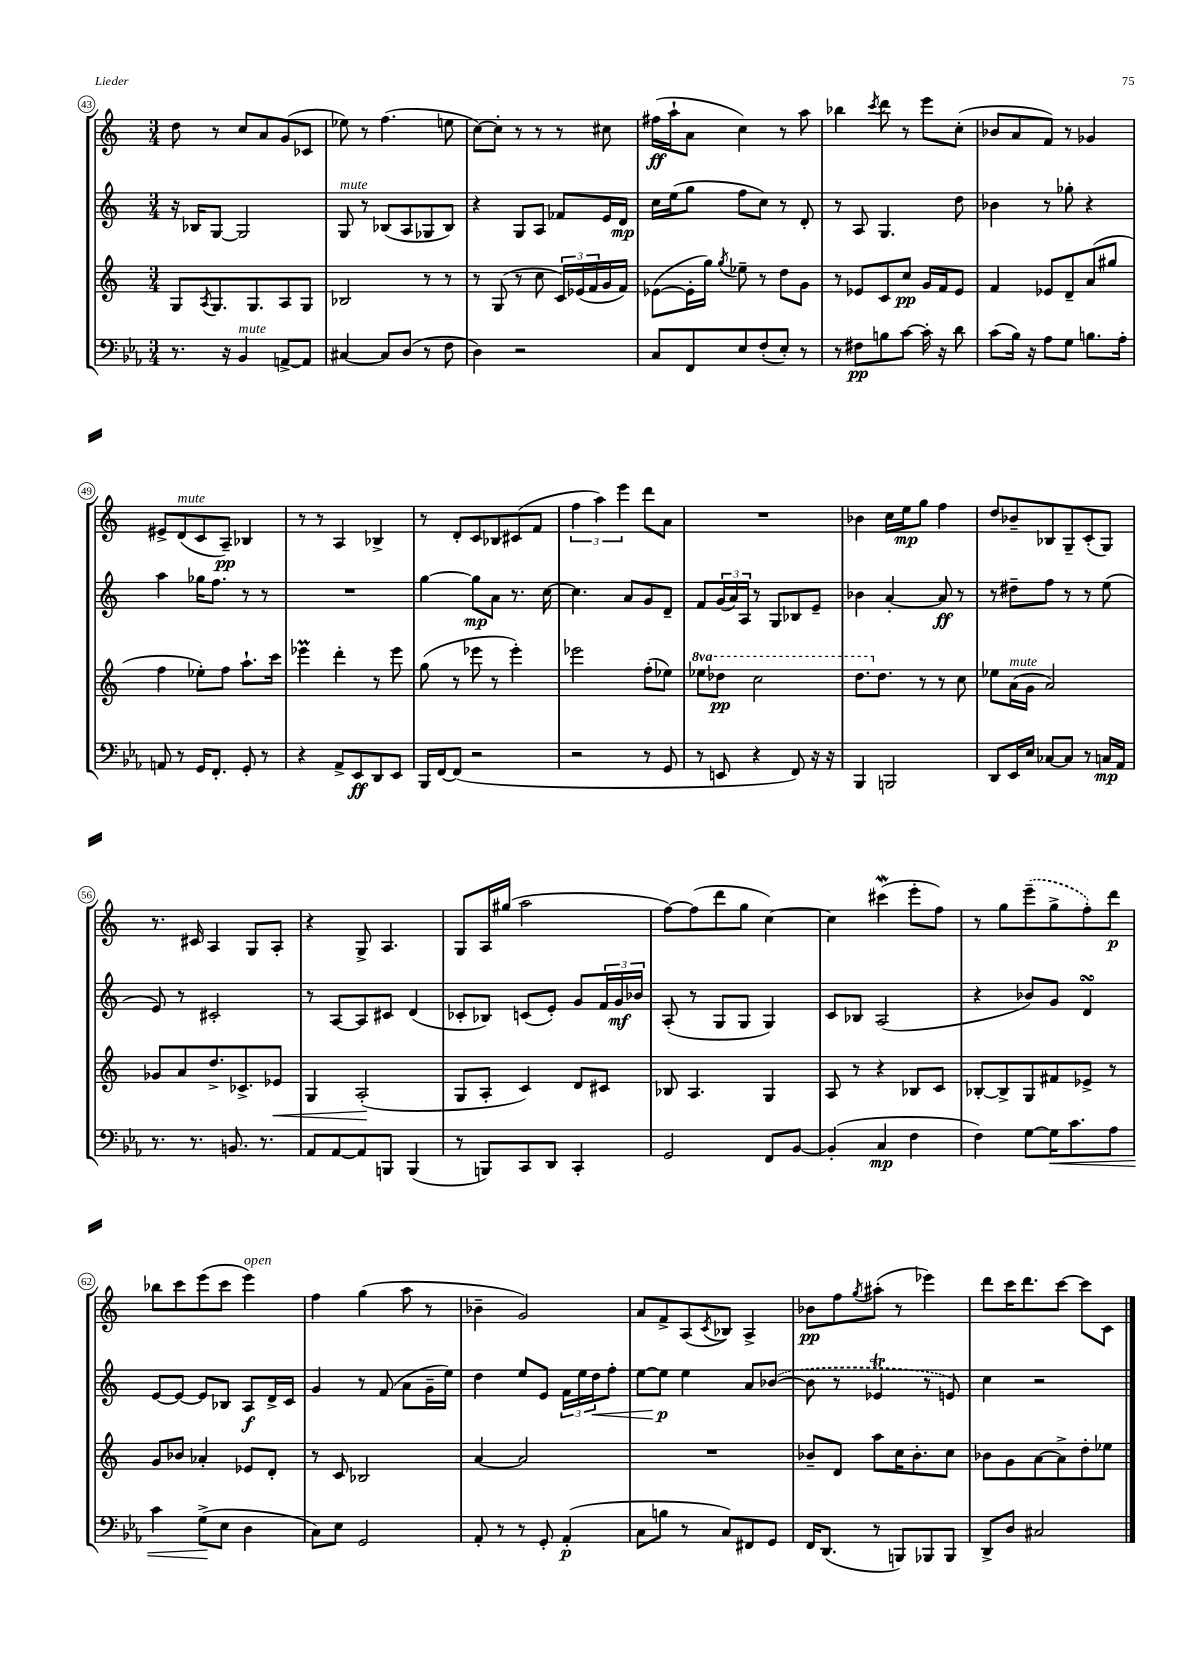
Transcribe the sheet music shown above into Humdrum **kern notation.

**kern	**kern	**kern	**kern
*staff4	*staff3	*staff2	*staff1
*clefF4	*clefG2	*clefG2	*clefG2
*k[b-e-a-]	*k[]	*k[]	*k[]
*M3/4	*M3/4	*M3/4	*M3/4
8.r	8G	16r	8dd
.	.	16B-	.
.	8qA	.	.
.	8.G	[8G	8r
16r	.	.	.
4BB-	.	2G]	8cc
.	8.G	.	.
.	.	.	8a
[8AA^	8A	.	(8g
8AA]	8G	.	8c-
=	=	=	=
[4C#	2B-	8G	8ee-)
.	.	8r	8r
8C#]	.	(8B-	(4.ff
(8D	.	8A	.
8r	8r	8G-	.
8F	8r	8B-)	8ee
=	=	=	=
4D)	8r	4r	[8cc)
.	(8G	.	8cc']
2r	8r	8G	8r
.	8cc	8A	8r
.	24c)	8f-	8r
.	(24e-	.	.
.	24f	.	.
.	16g	16e	8cc#
.	16f)	16d	.
=	=	=	=
8C	([8e-	16cc	(16ff#
.	.	(16ee	16aa`
8FF	16e-']	8gg	8a
.	16gg)	.	.
.	8qgg	.	.
8E-	8ee-~	8ff	4cc)
(8F'	8r	8cc)	.
8E-')	8dd	8r	8r
8r	8g	8d'	8aa
=	=	=	=
8r	8r	8r	4bb-
8F#	8e-	8A	.
.	.	.	8qccc
8B	8c	4.G	8ddd
[8c	8cc	.	8r
16c']	16g	.	8eee
16r	16f	.	.
8d	8e-	8dd	(8cc'
=	=	=	=
(8c	4f	4b-	8b-
16B-)	.	.	8a
16r	.	.	.
8A-	8e-	8r	8f)
8G	8d~	8gg-'	8r
8.B	(8a	4r	4g-
.	8gg#	.	.
16A-'	.	.	.
=	=	=	=
8AA	4ff	4aa	8e#^
8r	.	.	(8d
16GG	8ee-')	16gg-	8c
8.FF'	.	8.ff	.
.	8ff	.	8A~)
8GG'	8.aa`	8r	4B-
8r	.	8r	.
.	16ccc	.	.
=	=	=	=
4r	4eee-	2.r	8r
.	.	.	8r
8AA-^	4ddd'	.	4A
8EE-	.	.	.
8DD	8r	.	4B-^
8EE-	8eee-	.	.
=	=	=	=
16BBB-	(8gg	[4gg	8r
[16FF	.	.	.
(8FF]	8r	.	8d'
2r	8eee-	8gg]	8c
.	8r	8a	8B-
.	4eee-')	8.r	(8c#
.	.	.	8f
.	.	[16cc	.
=	=	=	=
2r	2eee-	4.cc]	6ff
.	.	.	6aa)
.	.	.	6eee
.	.	8a	.
8r	(8ff'	8g	8ddd
8GG	8ee-)	8d~	8a
=	=	=	=
8r	8eee-	8f	2.r
8EE	8ddd-	(24g	.
.	.	24a)	.
.	.	24A	.
4r	2ccc	8r	.
.	.	8G	.
8FF)	.	8B-	.
16r	.	8e~	.
16r	.	.	.
=	=	=	=
4BBB-	8.ddd	4b-	4b-
.	8.dd	.	.
2BBB	.	[4a'	16cc
.	.	.	16ee
.	8r	.	8gg
.	8r	8a]	4ff
.	8cc	8r	.
=	=	=	=
8DD	8ee-	8r	8dd
16EE-	(16a	8dd#~	8b-~
16E-	16g	.	.
[8C-	2a)	8ff	8B-
8C-]	.	8r	8G~
8r	.	8r	(8c'
16C	.	(8ee	8G)
16AA-	.	.	.
=	=	=	=
8.r	8g-	8e)	8.r
.	8a	8r	.
8.r	.	.	16c#
.	8.dd^	2c#'	4A
8.BB	.	.	.
.	8.c-^	.	.
.	.	.	8G
8.r	.	.	.
.	8e-	.	8A'
=	=	=	=
8AA-	4G	8r	4r
[8AA-	.	[8A	.
8AA-]	(2A'	8A]	8G^
8BBB	.	8c#	4.A
(4BBB	.	(4d	.
=	=	=	=
8r	8G	8c-'	8G
8BBB)	8A'	8B-)	16A
.	.	.	(16gg#
8CC	4c)	(8c	2aa
8DD	.	8e')	.
4CC'	8d	8g	.
.	8c#	24f	.
.	.	24g	.
.	.	24b-	.
=	=	=	=
2GG	8B-	(8A'	[8ff)
.	4.A	8r	(8ff]
.	.	8G	8ddd
.	.	8G	8gg
8FF	4G	4G)	[4cc)
[8BB-	.	.	.
=	=	=	=
(4BB-']	8A	8c	4cc]
.	8r	8B-	.
4C	4r	(2A	(4ccc#
4F	8B-	.	8eee'
.	8c	.	8ff)
=	=	=	=
4F)	[8B-'	4r	8r
.	8B-^]	.	8gg
[8G	8G	8b-)	(8eee~
16G]	8f#	8g	8gg^
8.c	.	.	.
.	8e-^	4d	8ff')
8A-	8r	.	8ddd
=	=	=	=
4c	8g	[8e	8bb-
.	8b-	8e_	8ccc
(8G^	4a-'	8e]	(8eee
8E-	.	8B-	8ccc
4D	8e-	8A	4eee)
.	8d'	16d^	.
.	.	16c	.
=	=	=	=
8C)	8r	4g	4ff
8E-	8c	.	.
2GG	2B-	8r	(4gg
.	.	(8f	.
.	.	8a	8aa
.	.	16g~	8r
.	.	16ee)	.
=	=	=	=
8AA-'	[4a	4dd	4b-~
8r	.	.	.
8r	2a]	8ee	2g)
8GG'	.	8e	.
(4AA-'	.	24f	.
.	.	24ee	.
.	.	24dd	.
.	.	8ff'	.
=	=	=	=
8C	2.r	[8ee	8a
8B	.	8ee]	8f^
8r	.	4ee	(8A
.	.	.	8qc
8C)	.	.	8B-)
8FF#	.	8a	4A^
8GG	.	([8b-	.
=	=	=	=
16FF	8b-~	8b-]	8b-
(8.DD	.	.	.
.	8d	8r	8ff
.	.	.	8qgg
8r	8aa	4e-	(8aa#'
8BBB)	16cc	.	8r
.	8.b-'	.	.
8BBB-	.	8r	4eee-)
8BBB-	8cc	8e)	.
=	=	=	=
8DD^	8b-	4cc	8ddd
8D	8g	.	16ccc
.	.	.	8.ddd
2C#	[8a	2r	.
.	8a^]	.	[8ccc
.	8dd'	.	8ccc]
.	8ee-	.	8c
==	==	==	==
*-	*-	*-	*-
